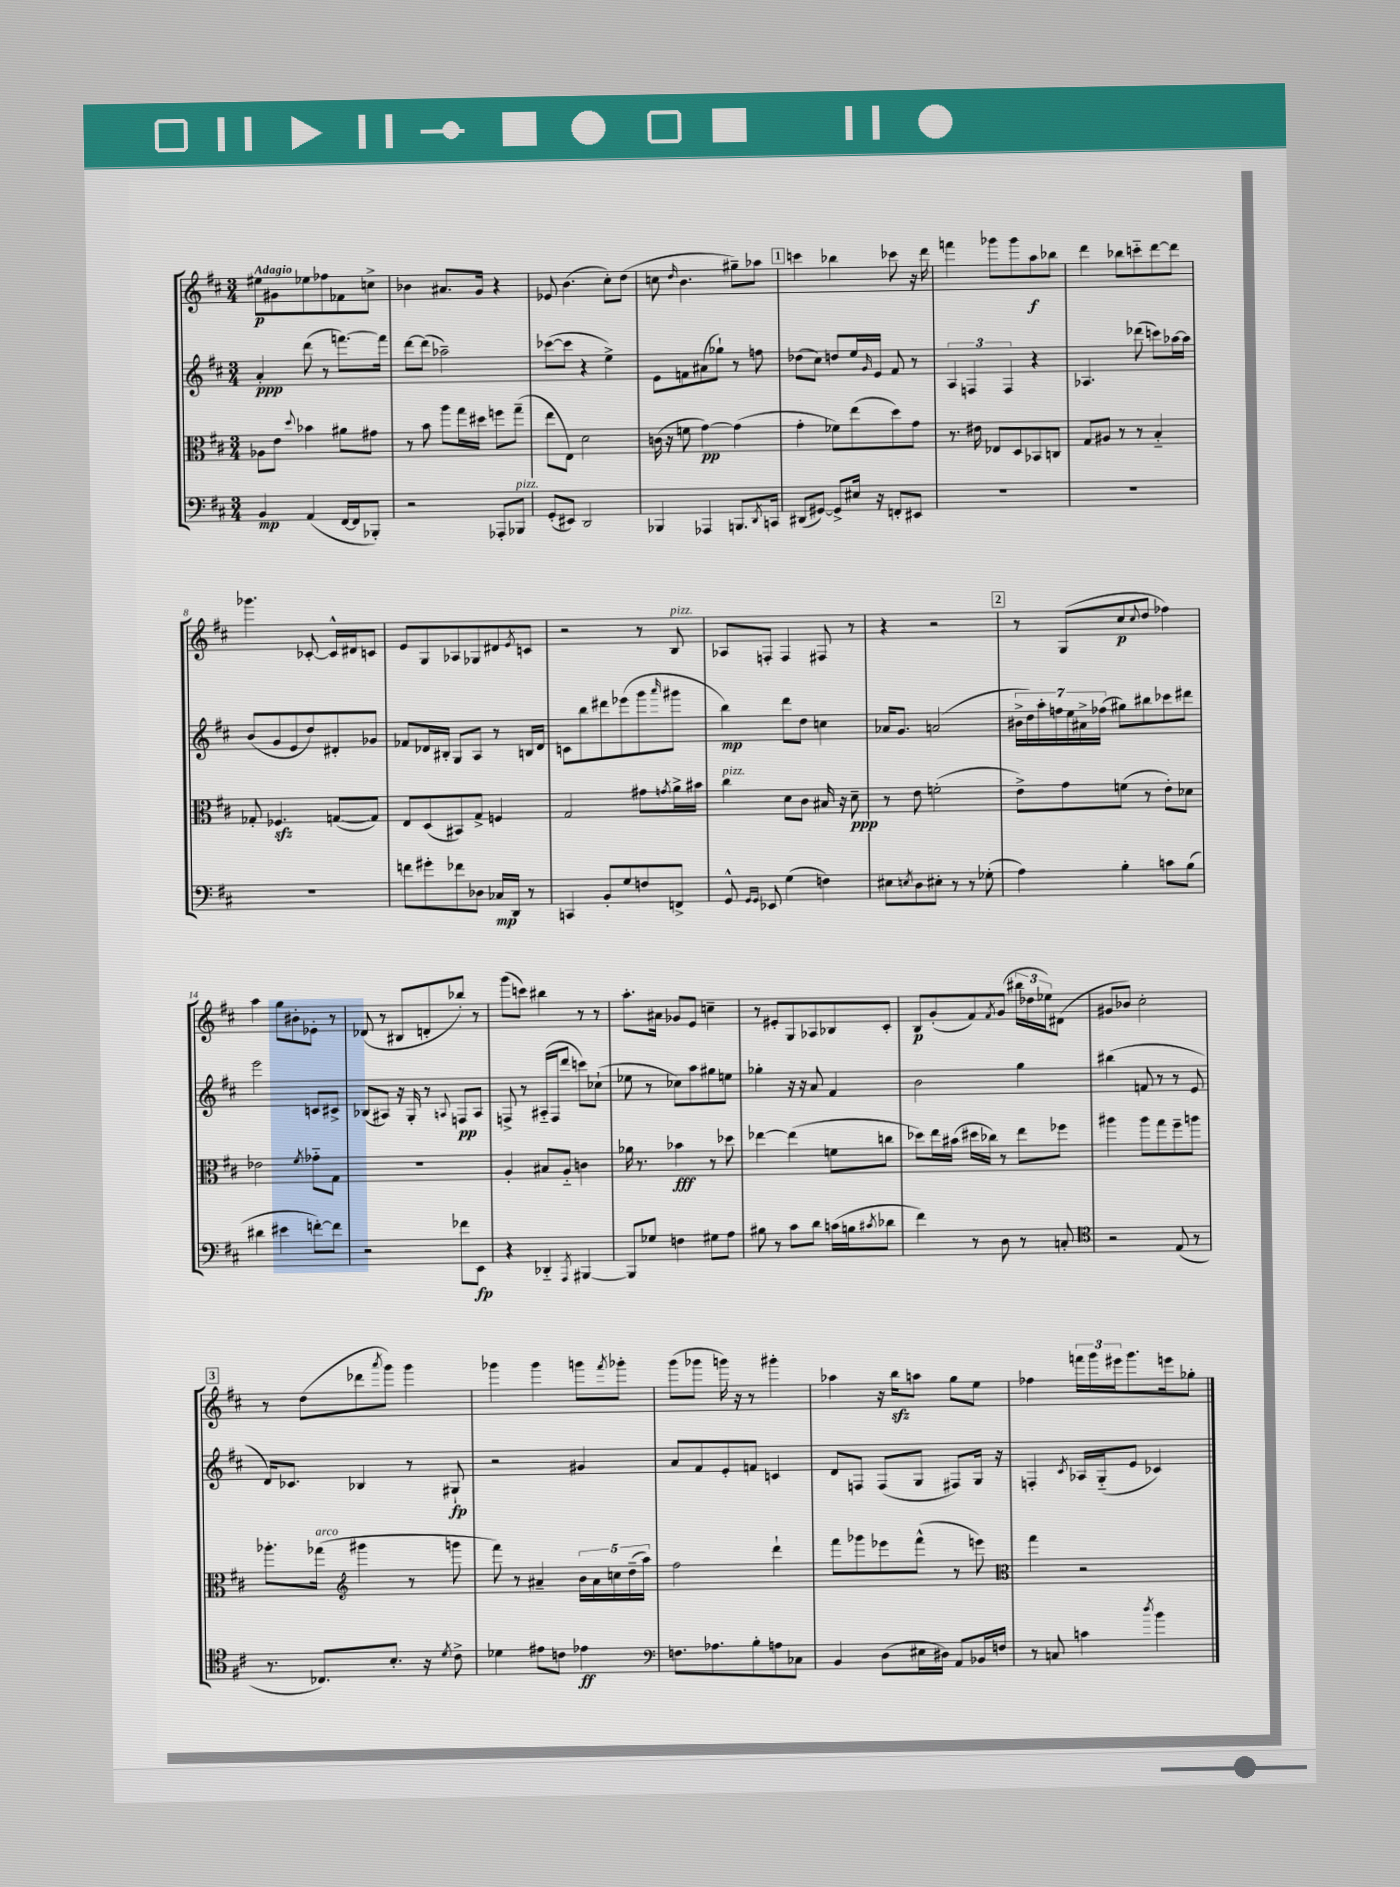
<<
\new StaffGroup <<
\new Staff = "s0" {
    \clef treble \key d \major \numericTimeSignature \time 3/4 \tempo "Adagio"
    eis''8\p gis'8 ees''8 fes''8 fes'8 c''8-> |
    bes'4 ais'8. g'16 r4 |
    ees'8 b'4.( cis''8-.) d''8( |
    c''8 \grace { d''16 } b'4. gis''8--) aes''8 |
    \mark \markup { \box "1" } c'''4 bes''4 ces'''8 r16 d'''16 |
    f'''4 ges'''8 ges'''8 a''8\f bes''8 |
    d'''4 bes''8 c'''8-_ d'''8~ d'''8 |
    ges'''4. ces'8~-. ces'16-^ dis'16 c'8 |
    e'8 g8 aes8 ges8 dis'8 \acciaccatura { e'8 } c'8 |
    r2 r8 b8^\markup { \italic "pizz." } |
    aes8 f8-. f4 fis8 r8 |
    r4 r2 |
    \mark \markup { \box "2" } r8 g8( cis''8\p \appoggiatura { cis''8 } d''8 fes''4) |
    a''4 g''8 bis'8-. ees'8-. r8 |
    des'8( r8 bis8 d'8-. bes''8-.) r8 |
    g'''8( c'''8) bis''4 r8 r8 |
    a''8.-. ais'16 ges'8 e'8 c''4-- |
    r8 eis'8-. g8 aes8 bes8 cis'8-. |
    b8\p g'8-.( fis'8) \acciaccatura { fis'8 } g'8( \tuplet 3/2 { bis''16 des''16 ees''16) } dis'8( |
    gis'8 bes'8) cis''2-. |
    \mark \markup { \box "3" } r8 d''8( des'''8 \acciaccatura { a'''8 } g'''8) g'''4 |
    ges'''4 ges'''4 g'''8 \acciaccatura { fis'''8 } ges'''8-. |
    g'''8( ges'''8 g'''16) r16 r8 gis'''4-. |
    aes''4 r16 b''16\sfz a''8 g''8 e''8 |
    fes''4 \tuplet 3/2 { f'''16 g'''16 eis'''16 } g'''8. e'''16 ges''8-. \bar "|." |
}
\new Staff = "s1" {
    \clef treble \key d \major \numericTimeSignature \time 3/4
    a'4-.\ppp d'''8( r8 f'''8.~) f'''16 |
    d'''8~ d'''8( aes''2--) |
    ces'''8~( ces'''8 r4 e''4->) |
    e'8 f'8 ais'8( ges''8-!) r8 f''8 |
    \mark \markup { \box "1" } des''8( cis''8) d''8 e''16 \grace { g'16 } e'16 fis'8 r8 |
    \tuplet 3/2 { a4 f4 f4 } r4 |
    aes4. des'''8( c'''8) aes''16~ aes''16 |
    b'8( g'8 e'8 d''8) dis'8-. ges'8 |
    fes'8 des'16 bis16-. g8 a8 r8 b16 des'16 |
    c'8 b''8 dis'''8 ees'''8( g'''8 \grace { a'''16 } gis'''8 |
    b''4\mp) d'''8 d''8 c''4 |
    aes'16 g'8. a'2( |
    \mark \markup { \box "2" } \tuplet 7/4 { bis'16-> d''16) a''16-. f''16 e''16 ais'16-> fes''16( } gis''8) bis''8 ces'''8 dis'''8 |
    e'''2 c'8 cis'8-> |
    bes8( ais8) r16 g16-. r8 \appoggiatura { a8 } f8\pp a8 |
    f8-> r8 ais16-_( f16 d'''8 c'''8) ces''8-!( |
    ees''8 r8 ces''8) a''8 gis''8 e''8 |
    ges''4-. r16 r16 a'8 fis'4 |
    b'2 g''4 |
    bis''4( f'8 r8 r8 e'8 |
    \mark \markup { \box "3" } d'16) ces'8. bes4 r8 gis8-!\fp |
    r2 gis'4 |
    a'8 fis'8 e'8-. f'8 c'4 |
    d'8 f8 f8( g8 fis8) g16 r16 |
    f4-. \acciaccatura { cis'8 } aes16 g16-_( e'8 ces'4) \bar "|." |
}
\new Staff = "s2" {
    \clef alto \key d \major \numericTimeSignature \time 3/4
    aes8 e'8 \appoggiatura { d''8 } bes'4 ais'8 gis'8 |
    r8 b'8 a''8 g''16 dis''16 f''8 g''8--( |
    e''8 e8) d'2 |
    c'16( r16 f'8 g'4~\pp) g'4( |
    \mark \markup { \box "1" } g'4-. fes'8) e''8( d''8) g'8 |
    r8. eis'16 ees8 d8 bes,8 c8 |
    g8 ais8 r8 r8 b4-_ |
    ges8-. fes4.\sfz g8~( g8) |
    e8 d8( bis,8) g8-> f4 |
    g2 gis'8 \acciaccatura { g'8 } a'16-> bis'16 |
    cis''4^\markup { \italic "pizz." } d'8 cis'8 bis16 r16 d'8--\ppp |
    r8 e'8 f'2-.( |
    \mark \markup { \box "2" } e'8->) g'8 f'8( r8 e'8-.) des'8 |
    ees'2 \acciaccatura { fis'8 } ges'8-_ g8 |
    R2. |
    a4-. bis8 a8-_ c'4 |
    aes'16 r8. bes'4\fff r8 des''8 |
    ees''4~ ees''4( f'8 c''8 |
    des''8) e''16 bis'16( dis''16 ces''16) r8 e''8 fes''8 |
    ais''4 ais''8 g''8 fis''8-- a''8 |
    \mark \markup { \box "3" } aes''8.-. ges''16^\markup { \italic "arco" }( \clef treble gis'''4 r8 g'''8 |
    fis'''8) r8 ais'4-- \tuplet 5/4 { b'16 ais'16 c''16 d''16--( a''16) } |
    fis''2 d'''4-! |
    fis'''8 ges'''8 ees'''8 fis'''8-^( r8 e'''8) |
    \clef alto g''4 r2 \bar "|." |
}
\new Staff = "s3" {
    \clef bass \key d \major \numericTimeSignature \time 3/4
    b,4\mp a,4( fis,16~ fis,16 bes,,8-.) |
    r2 aes,,8-. bes,,8^\markup { \italic "pizz." } |
    g,8-.( eis,8) d,2 |
    bes,,4 aes,,4 b,,8. \acciaccatura { d,8 } c,16 |
    \mark \markup { \box "1" } dis,8( gis,8~) gis,8-> eis16 r16 f,8-. eis,8 |
    R2. |
    R2. |
    R2. |
    f'8 gis'8-. fes'8 des8 ces16\mp d,16 r8 |
    c,4 b,8-. g8 f8 f,8-> |
    g,8-^ \grace { g,16 g,16 } ees,8 g4( f4) |
    eis8 \acciaccatura { e8 } d8 eis8-. r8 r8 ges8-.( |
    \mark \markup { \box "2" } a4) b4-. c'8 b8( |
    dis'4 eis'4 f'8~-.) f'8 |
    r2 fes'8 e,8\fp |
    r4 des,4-_ \acciaccatura { a,,8 } bis,,4~ |
    bis,,8 ges8 f4 gis8 a8 |
    bis8 r8 cis'8 d'8 c'16( b16 \acciaccatura { cis'8 } des'8 |
    fis'4) r8 d8 r8 c8-. |
    \clef tenor r2 e8( r8 |
    \mark \markup { \box "3" } r8. ces8.) b8.-. r16 \acciaccatura { d'8 } cis'8-> |
    des'4 eis'8 c'8 ees'4\ff |
    \clef bass f8. aes8. b8-. a8 ces8 |
    b,4 d8( eis16 dis16) a,8 bes,16 f16 |
    r8 c8 c'4 \acciaccatura { d''8 } b'4 \bar "|." |
}
>>
>>
